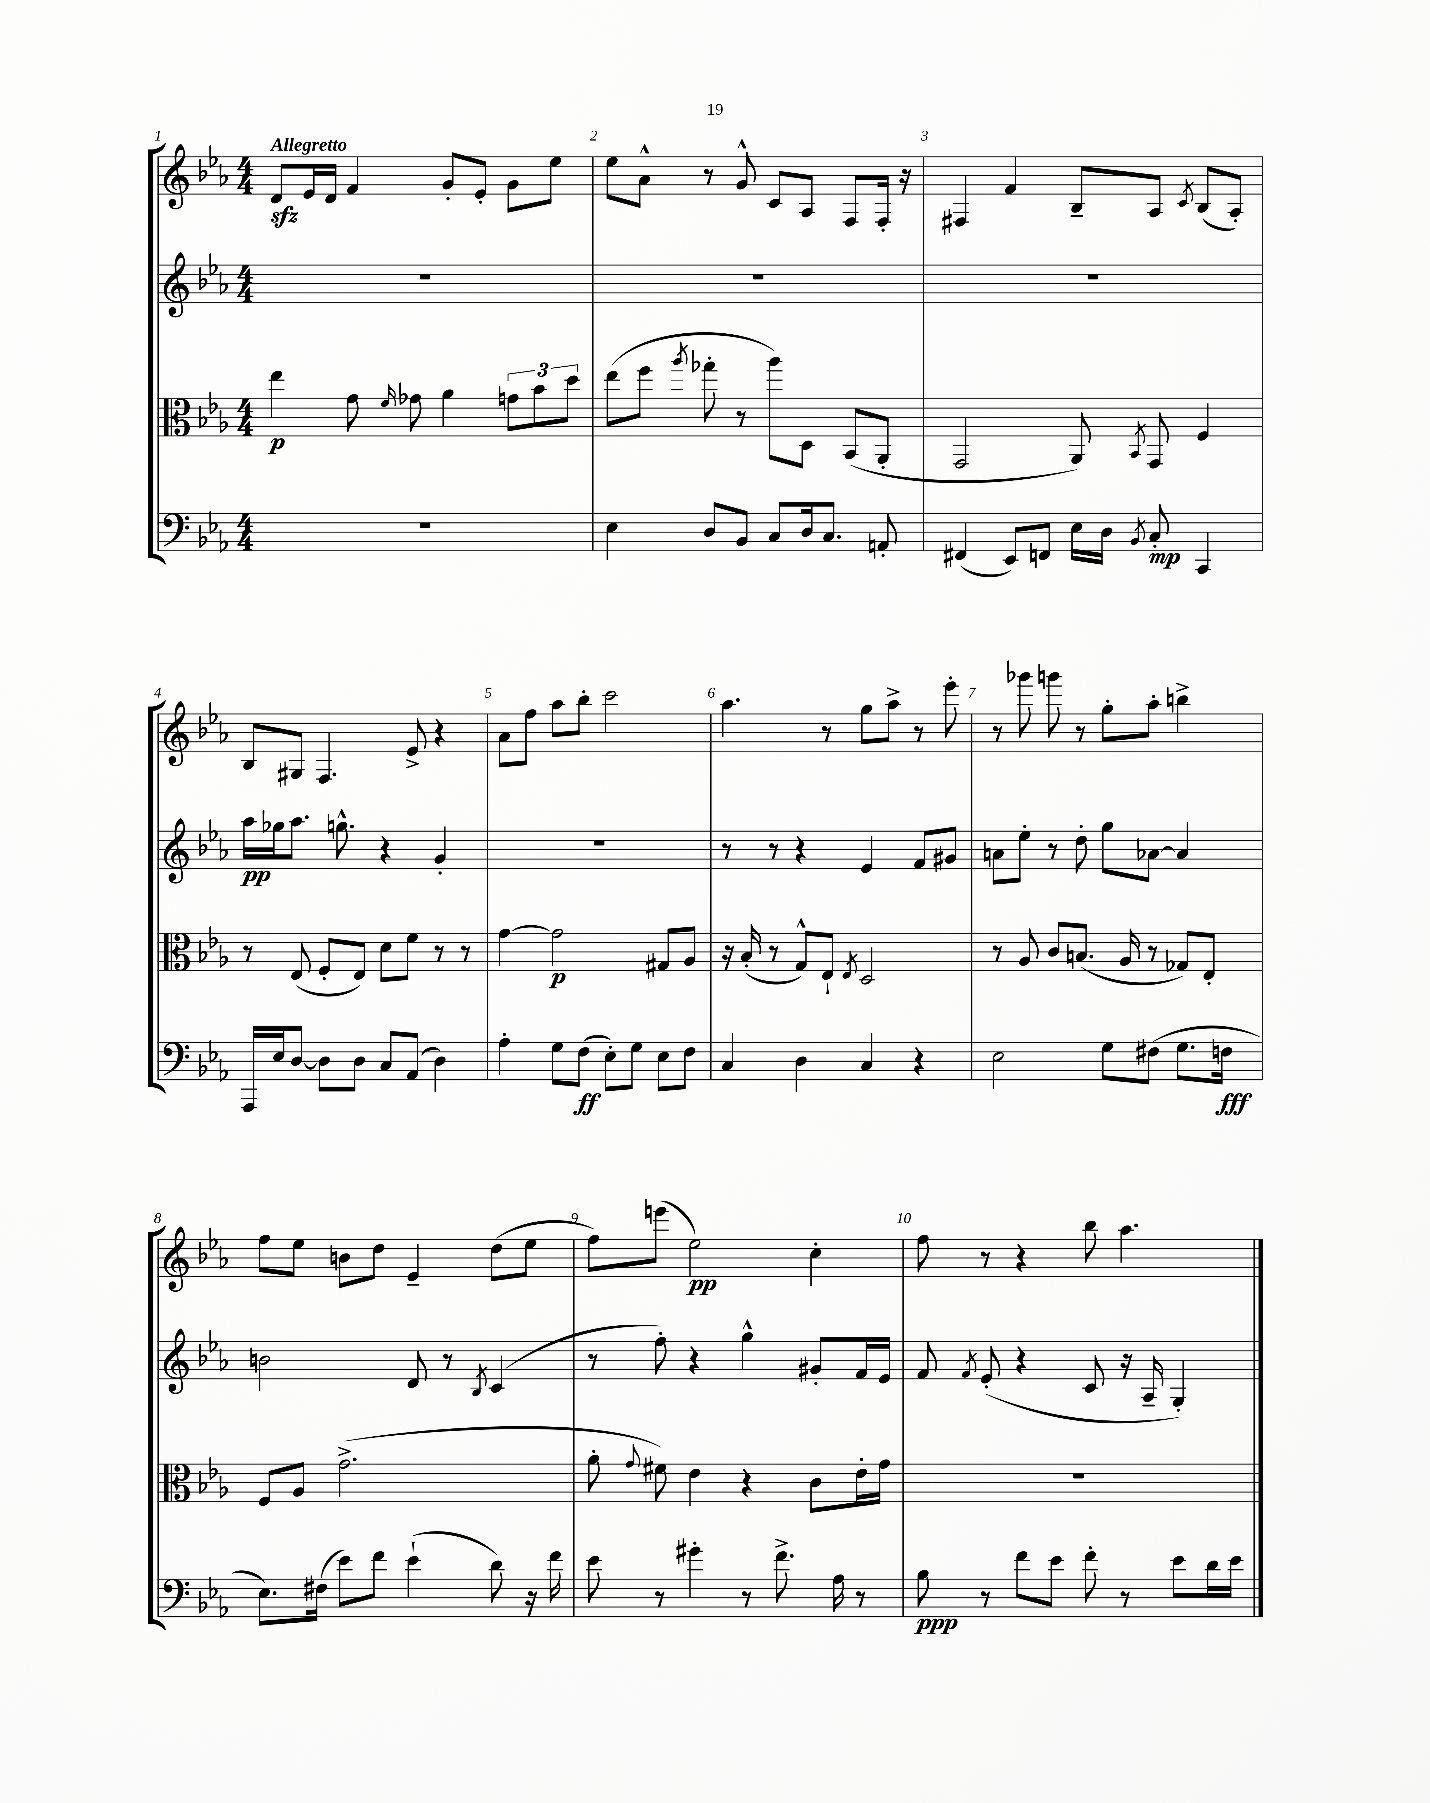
<<
\new StaffGroup <<
\new Staff = "s0" {
    \clef treble \key ees \major \numericTimeSignature \time 4/4 \tempo "Allegretto"
    \autoBeamOff d'8[\sfz ees'16 d'16] f'4 g'8[-. ees'8]-. g'8[ ees''8] |
    ees''8[ aes'8]-^ r8 g'8-^ c'8[ aes8] f8[ f16]-. r16 |
    fis4 f'4 bes8[-- aes8] \acciaccatura { c'8 } bes8[( aes8]-.) |
    bes8[ gis8] f4. ees'8-> r4 |
    aes'8[ f''8] aes''8[ bes''8]-. c'''2 |
    aes''4. r8 g''8[ aes''8]-> r8 ees'''8-. |
    r8 ges'''8 g'''8 r8 g''8[-. aes''8]-. b''4-> |
    f''8[ ees''8] b'8[ d''8] ees'4-- d''8[( ees''8] |
    f''8[) e'''8]( ees''2\pp) c''4-. |
    f''8 r8 r4 bes''8 aes''4. \bar "|." |
}
\new Staff = "s1" {
    \clef treble \key ees \major \numericTimeSignature \time 4/4
    \autoBeamOff R1 |
    R1 |
    R1 |
    aes''16[\pp ges''16 aes''8.] g''8.-^ r4 g'4-. |
    R1 |
    r8 r8 r4 ees'4 f'8[ gis'8] |
    a'8[ ees''8]-. r8 d''8-. g''8[ aes'8]~ aes'4 |
    b'2 d'8 r8 \acciaccatura { bes8 } c'4( |
    r8 f''8-.) r4 g''4-^ gis'8[-. f'16 ees'16] |
    f'8 \acciaccatura { f'8 } ees'8-.( r4 c'8 r16 aes16-- g4-.) \bar "|." |
}
\new Staff = "s2" {
    \clef alto \key ees \major \numericTimeSignature \time 4/4
    \autoBeamOff ees''4\p g'8 \grace { f'16 } ges'8 aes'4 \tuplet 3/2 { g'8[ bes'8 d''8] } |
    ees''8[( f''8] \acciaccatura { aes''8 } ges''8-. r8 aes''8[) d8] bes,8[( aes,8]-. |
    g,2 aes,8) \acciaccatura { bes,8 } g,8 f4 |
    r8 ees8( f8[-. ees8]) d'8[ f'8] r8 r8 |
    g'4~ g'2\p gis8[ aes8] |
    r16 bes16-.( r8 g8[-^) ees8]-! \acciaccatura { ees8 } d2 |
    r8 aes8 c'8[ b8.]( aes16 r8 ges8[) ees8]-. |
    f8[ aes8] g'2.->( |
    aes'8-. \appoggiatura { g'8 } fis'8) ees'4 r4 c'8[ ees'16-. g'16] |
    R1 \bar "|." |
}
\new Staff = "s3" {
    \clef bass \key ees \major \numericTimeSignature \time 4/4
    \autoBeamOff R1 |
    ees4 d8[ bes,8] c8[ d16 c8.] a,8-. |
    fis,4( ees,8[) f,8] ees16[ d16] \acciaccatura { bes,8 } c8-.\mp c,4 |
    aes,,16[ ees16 d8]~ d8[ d8] c8[ aes,8]( d4) |
    aes4-. g8[ f8]\ff( ees8[-.) g8] ees8[ f8] |
    c4 d4 c4 r4 |
    ees2 g8[ fis8]( g8.[ f16]\fff |
    ees8.[) fis16]( ees'8[) f'8] ees'4-!( d'8) r16 f'16 |
    ees'8 r8 gis'4-. r8 f'8.-> aes16 r8 |
    bes8\ppp r8 f'8[ ees'8] f'8-. r8 ees'8[ d'16 ees'16] \bar "|." |
}
>>
>>
\layout { \context { \Score \override BarNumber.break-visibility = ##(#f #t #t) barNumberVisibility = #all-bar-numbers-visible } }
